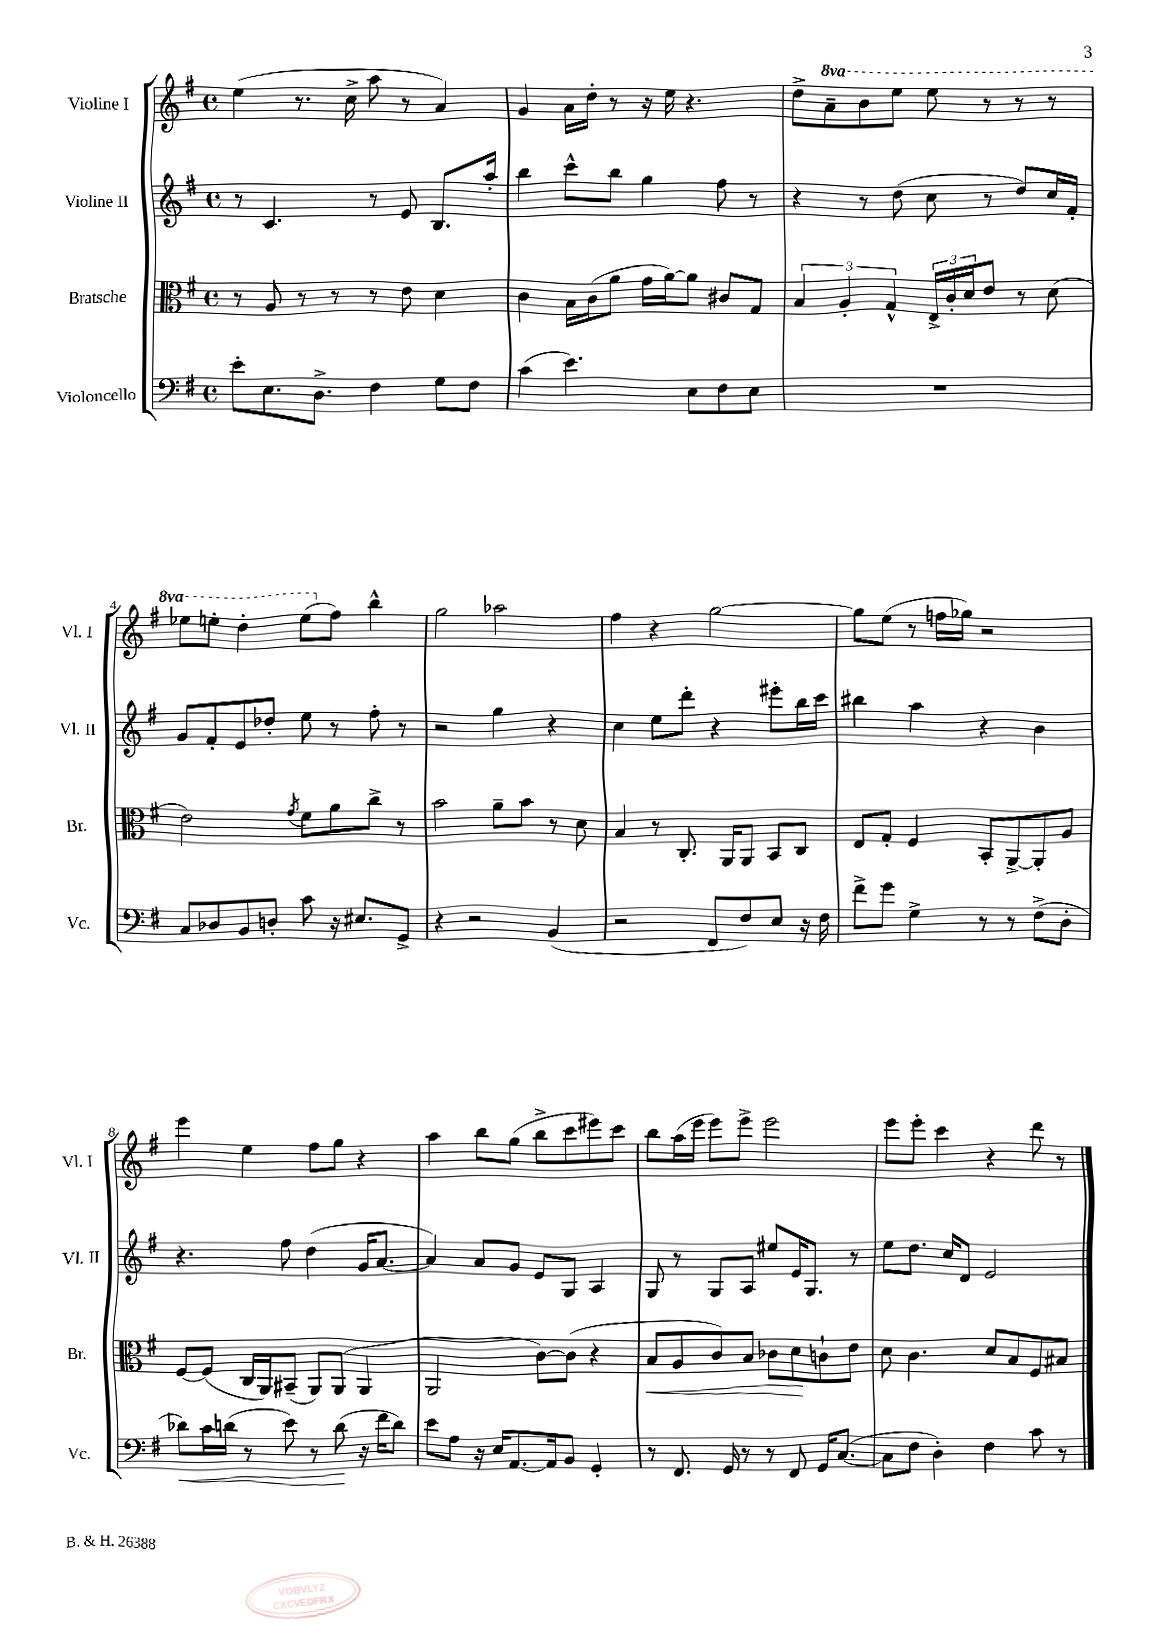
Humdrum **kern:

**kern	**kern	**kern	**kern
*staff4	*staff3	*staff2	*staff1
*clefF4	*clefC3	*clefG2	*clefG2
*k[f#]	*k[f#]	*k[f#]	*k[f#]
*M4/4	*M4/4	*M4/4	*M4/4
*met(c)	*met(c)	*met(c)	*met(c)
8e'\L	8r	8r	(4ee\
8.E\	8A/	4.c/	.
.	8r	.	8.r
8.D^\J	.	.	.
.	8r	.	.
.	.	.	16cc^\
4F#\	8r	8r	8aa\
.	8e\	8e/	8r
8G\L	4d\	8.B/L	4a/)
8F#\J	.	.	.
.	.	16aa'/Jk	.
=	=	=	=
(4c\	4c\	4bb\	4g/
4.e\)	16B\LL	8ccc^^\L	16a\LL
.	(16c\J	.	16dd'\JJ
.	8a\J	8bb\J	8r
.	16g\LL	4gg\	16r
.	[16a\J)	.	16ee\
8E\L	8a\]J	.	4.r
8F#\	8c#/L	8ff#\	.
8E\J	8G/J	8r	.
=	=	=	=
1r	6B/	4r	8dd^\L
.	.	.	8aa~\
.	6A'/	.	.
.	.	8r	8bb\
.	6G^^/	.	.
.	.	(8dd\	8eee\J
.	24E^/LL	8cc\	8eee\
.	24c'/	.	.
.	24d/J	.	.
.	8e/J	8r	8r
.	8r	8dd/L)	8r
.	(8d\	16cc/L	8r
.	.	16f#'/JJ	.
=	=	=	=
8C/L	2e\)	8g/L	8eee-\L
8D-/	.	8f#'/	8eee'\J
8BB/	.	8e/	4ddd'\
8D'/J	.	8dd-'/J	.
.	8qg/	.	.
8c\	8f#\L	8ee\	(8eee\L
16r	8a\	8r	8ff#\J)
8.E#/L	.	.	.
.	8cc^\J	8ff#'\	4bb^^\
8GG^/J	8r	8r	.
=	=	=	=
4r	2b\	2r	2gg\
2r	.	.	.
.	8a~\L	4gg\	2aa-\
.	8b\J	.	.
(4BB/	8r	4r	.
.	8d\	.	.
=	=	=	=
2r	4B/	4cc\	4ff#\
.	8r	8ee\L	4r
.	8.C'/	8ddd'\J	.
8FF#/L	.	4r	[2gg\
.	16AA/LK	.	.
8F#/)	8AA/J	.	.
8E/J	8BB/L	8eee#'\L	.
16r	8C/J	16bb\L	.
16F#\	.	16ccc\JJ	.
=	=	=	=
8f#^\L	8E/L	4bb#\	8gg\]L
8g\J	8G'/J	.	(8ee\J
4G^\	4F#/	4aa\	8r
.	.	.	16ff\LL
.	.	.	16gg-\JJ)
8r	8BB'/L	4r	2r
8r	[8AA^/	.	.
(8F#^\L	8AA'/]	4b\	.
8D'\J	8A/J	.	.
=	=	=	=
8d-\L)	[8F#/L	4.r	4eee\
16c\L	(8F#/]J	.	.
(16d\JJ	.	.	.
8r	16C/LL	.	4ee\
.	16AA/J)	.	.
8e\)	(8BB#~/J	8ff#\	.
8r	8AA/L)	(4dd\	8ff#\L
(8d\	(8AA/J	.	8gg\J
16r	4AA/	16g/LK	4r
16f#\LK	.	[8.a/J	.
8d\J)	.	.	.
=	=	=	=
8e\L	2AA/	4a/])	4aa\
8A\J	.	.	.
16r	.	8a/L	8bb\L
16E/LK	.	.	.
[8.AA/	.	8g/J	(8gg\J
.	[8c\L)	8e/L	8bb^\L
16AA/]k	.	.	.
8BB/J	(8c\]J	8G/J	8ccc\
4GG'/	4r	4A/	8eee#\)
.	.	.	8ccc\J
=	=	=	=
8r	8B/L	8G/	8bb\L
8.FF#/	8A/	8r	(16aa\L
.	.	.	16eee\JJ
.	8c/)	8G/L	8eee\L)
16GG/	.	.	.
8r	8B/J	8A/J	8eee^\J
8r	8c-\L	8ee#/L	2eee\
8FF#/	8d\	16e/K	.
.	.	8.G/J	.
16GG/LK	8c`\	.	.
([8.C/J	.	.	.
.	8e\J	8r	.
=	=	=	=
8C\]L	8d\	8ee\L	8eee\L
8F#\J	4.c\	8.dd\J	8eee'\J
4D'\)	.	.	4ccc\
.	.	16cc/LK	.
.	.	8d/J	.
4F#\	8d/L	2e/	4r
.	8B/	.	.
8c\	8F#/	.	8ddd\
8r	8B#/J	.	8r
==	==	==	==
*-	*-	*-	*-
